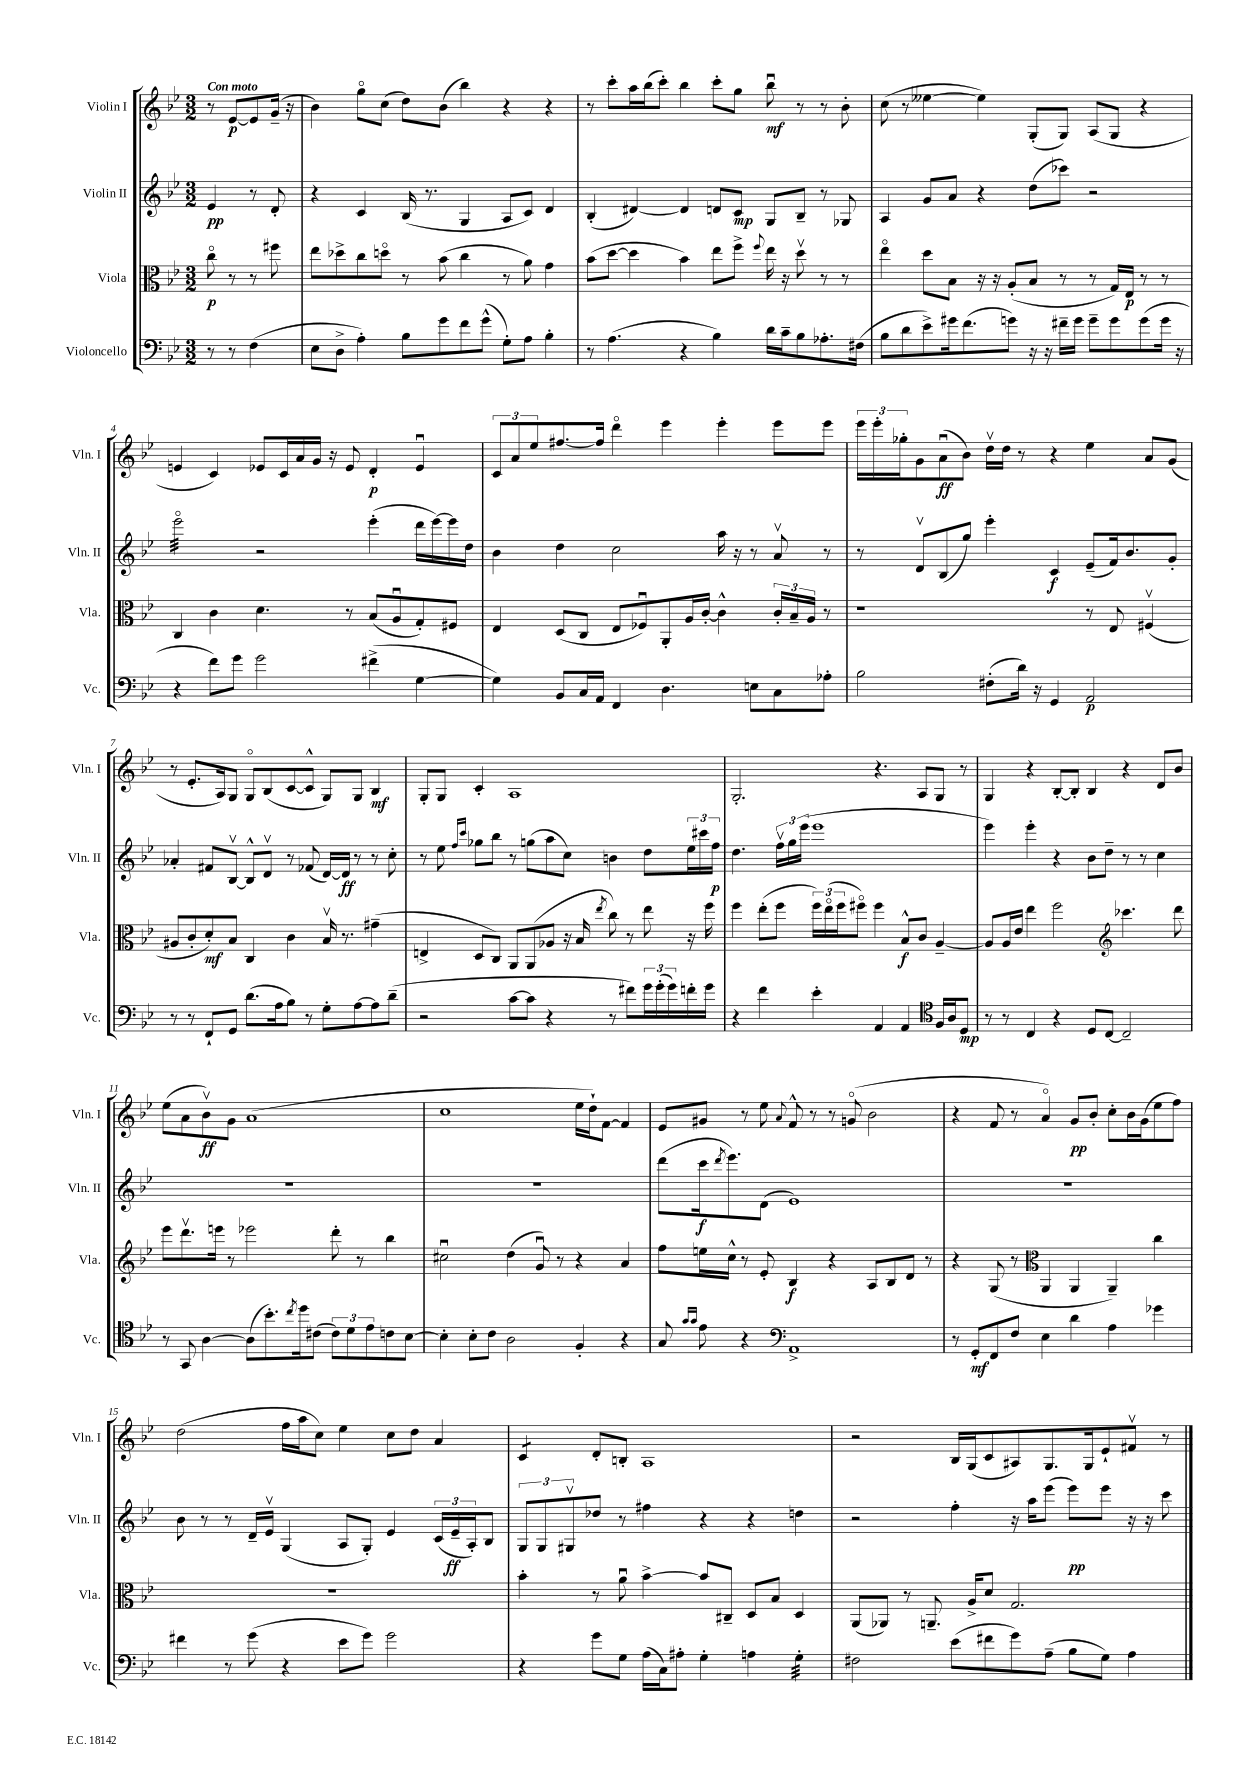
<<
\new StaffGroup <<
\new Staff = "s0" \with { instrumentName = "Violin I" shortInstrumentName = "Vln. I" } {
    \clef treble \key bes \major \numericTimeSignature \time 3/2 \partial 2 \tempo "Con moto"
    r8 ees'8~\p ees'8 g'16--( r16 |
    bes'4) g''8\flageolet c''8( d''8) bes'8( bes''4) r4 r4 |
    r8 c'''8-. a''16 bes''16( c'''8-.) bes''4 c'''8-. g''8 bes''8\downbow\mf r8 r8 bes'8-. |
    c''8( r8 eeses''4~ eeses''4) g8-.( g8) a8( g8 r4 |
    e'4 c'4) ees'8 c'16 a'16 g'16 r16 ees'8 d'4-.\p ees'4\downbow |
    \tuplet 3/2 { c'8 a'8 ees''8 } fis''8.~ fis''16 d'''4\flageolet ees'''4 ees'''4-. ees'''8 ees'''8 |
    \tuplet 3/2 { ees'''16 ees'''16-. ges''16-. } g'8 a'8\downbow\ff( bes'8) d''16\upbow d''16 r8 r4 ees''4 a'8 g'8( |
    r8 ees'8.-. a16) g8 g8\flageolet bes8( c'8~ c'8-^ g8) g8 bes4\mf |
    g8-. g8 c'4-. a1 |
    g2.-. r4. a8 g8 r8 |
    g4 r4 bes8~-. bes8-. bes4 r4 d'8 bes'8 |
    ees''8( a'8 bes'8\upbow\ff) g'8 a'1( |
    c''1 ees''16 d''16-!) f'8~ f'4 |
    ees'8 gis'8 r8 ees''8 \appoggiatura { a'8 } f'8-^ r8 r8 g'8\flageolet( bes'2 |
    r4 f'8 r8 a'4\flageolet) g'8\pp bes'8-. c''8-. bes'16 g'16( ees''8 f''8) |
    d''2( f''16 a''16 c''8) ees''4 c''8 d''8 a'4 |
    c'4:8 d'8-. b8-. a1 |
    r2 bes16 g16( c'8 ais8) g8. g16 ees'8-! fis'8\upbow r8 \bar "|." |
}
\new Staff = "s1" \with { instrumentName = "Violin II" shortInstrumentName = "Vln. II" } {
    \clef treble \key bes \major \numericTimeSignature \time 3/2 \partial 2
    ees'4\pp r8 d'8-. |
    r4 c'4 bes16( r8. g4 a8 c'8) d'4 |
    bes4-.( dis'4~) dis'4 d'8 c'8\mp g8 bes8-- r8 ges8 |
    a4 g'8 a'8 r4 d''8( ces'''8) r2 |
    ees'''2:32\flageolet r2 ees'''4-.( d'''16 ees'''16~) ees'''16 d''16 |
    bes'4 d''4 c''2 a''16 r16 r8 a'8\upbow r8 |
    r8 d'8\upbow bes8( g''8) ees'''4-. c'4\f ees'8--( f'16) bes'8. g'8-. |
    aes'4-. fis'8 bes8~\upbow bes8-^ d'8\upbow r8 fes'8( d'16~) d'16\ff r8 r8 c''8-. |
    r8 ees''8 \grace { f''16 c'''16 } ges''8 bes''8 r8 g''8( a''8 c''8) b'4 d''8 \tuplet 3/2 { ees''16 cis'''16 f''16\p } |
    d''4. \tuplet 3/2 { f''16\upbow g''16 ees'''16( } ees'''1 |
    ees'''4) ees'''4-. r4 bes'8 d''8-- r8 r8 c''4 |
    R1. |
    R1. |
    d'''8( c'''16\f \acciaccatura { d'''8 } ees'''8.) d'8( ees'1) |
    R1. |
    bes'8 r8 r8 d'16-- ees'16\upbow g4( a8 g8-.) ees'4 \tuplet 3/2 { c'16( ees'16--\ff a16-.) } bes8 |
    \tuplet 3/2 { g8 g8 gis8\upbow } des''8 r8 fis''4 r4 r4 d''4 |
    r2 f''4-. r16 a''16 ees'''8( ees'''8\pp) ees'''8 r16 r16 c'''8 \bar "|." |
}
\new Staff = "s2" \with { instrumentName = "Viola" shortInstrumentName = "Vla." } {
    \clef alto \key bes \major \numericTimeSignature \time 3/2 \partial 2
    c''8\flageolet\p r8 r8 fis''8 |
    ees''8 des''8-> c''8 d''8\flageolet r8 bes'8( c''4 r8 a'8) g'4 |
    bes'8( d''8~ d''4 bes'4) ees''8 f''8-> \appoggiatura { f''8 } ees''16 r16 d''8\upbow r8 r8 |
    ees''4\flageolet d''8 bes8 r16 r16 a8-.( bes8 r8 r8 g16) ees16\p r8 r8 |
    c4 c'4 d'4. r8 bes8( a8\downbow g8-.) fis8 |
    ees4 d8( c8 ees8 fes8\downbow) a,8-. a16 c'16~-. c'4-^ \tuplet 3/2 { c'16-. bes16-- a16 } r8 |
    r1 r8 ees8 fis4\upbow( |
    ais8 c'8-. d'8-.\mf) bes8 c4 c'4 bes16\upbow r8. gis'4--( |
    e4-> d8 c8) a,8 a,8( aes8 r16 bes16 \acciaccatura { ees''8 } c''8) r8 ees''8 r16 f''16 |
    f''4 ees''8-.( f''8 \tuplet 3/2 { f''16) ees''16\flageolet( f''16 } fis''8\flageolet) fis''4 bes8-^\f c'8 a4~-- |
    a8 a16 ees'16 ees''4 f''2 \clef treble ces'''4. d'''8 |
    ees'''8 d'''8.\upbow e'''16 r8 ees'''2 d'''8-. r8 bes''4 |
    cis''2\downbow d''4( g'8\downbow) r8 r4 a'4 |
    f''8 e''16 c''16-^ r8 ees'8-. bes4\f r4 a8 bes8 d'8 r8 |
    r4 g8( r8 \clef alto a,4 a,4 a,4--) c''4 |
    R1. |
    bes'4-. r8 a'8\downbow bes'4~-> bes'8 cis8-- d8 bes8 d4 |
    a,8( aes,8) r8 a,8.-- a16-> d'8 g2. \bar "|." |
}
\new Staff = "s3" \with { instrumentName = "Violoncello" shortInstrumentName = "Vc." } {
    \clef bass \key bes \major \numericTimeSignature \time 3/2 \partial 2
    r8 r8 f4( |
    ees8 d8-> a4-.) bes8 g'8 f'8 g'8-^( g8-.) a8 bes4-. |
    r8 a4.( r4 bes4) d'16 c'16-- bes8 aes8.-. fis16( |
    bes8 d'8 ees'8->) gis'16 f'8.( g'8) r16 r16 fis'16-- g'16 g'8-- g'8 g'8( g'16 r16 |
    r4 f'8) g'8 g'2 fis'4->( g4~ |
    g4) bes,8 c16 a,16 f,4 d4. e8 c8 aes8-. |
    bes2 fis8-.( d'16) r16 g,4 a,2\p |
    r8 r8 f,8-! g,8 d'8.( a16 bes8) r8 g8-. a8~ a8 d'8--( |
    r2 c'8~ c'8 r4 r8 fis'8) \tuplet 3/2 { g'16 g'16-.( g'16) } f'16-. g'16 |
    r4 f'4 ees'4-. a,4 a,4 \clef tenor f16 a16 d8\mp |
    r8 r8 c4 r4 d8 c8~ c2-- |
    r8 g,8 a4~ a8( bes'8.-.) \acciaccatura { c''8 } d''16 cis'8( \tuplet 3/2 { cis'8) d'8 ees'8 } c'8 bes8~ |
    bes4-. bes8-. c'8 a2 f4-. r4 |
    g8 \grace { g'16 g'16 } ees'8 r4 \clef bass a,1-> |
    r8 g,8-.\mf f,8 f8 ees4 d'4 a4 ges'4 |
    fis'4 r8 g'8( r4 ees'8 g'8) g'2 |
    r4 g'8 g8 a16( c16) ais8-. g4-. a4 g4:32-. |
    fis2 ees'8( fis'8 g'8) a8--( bes8 g8) a4 \bar "|." |
}
>>
>>
